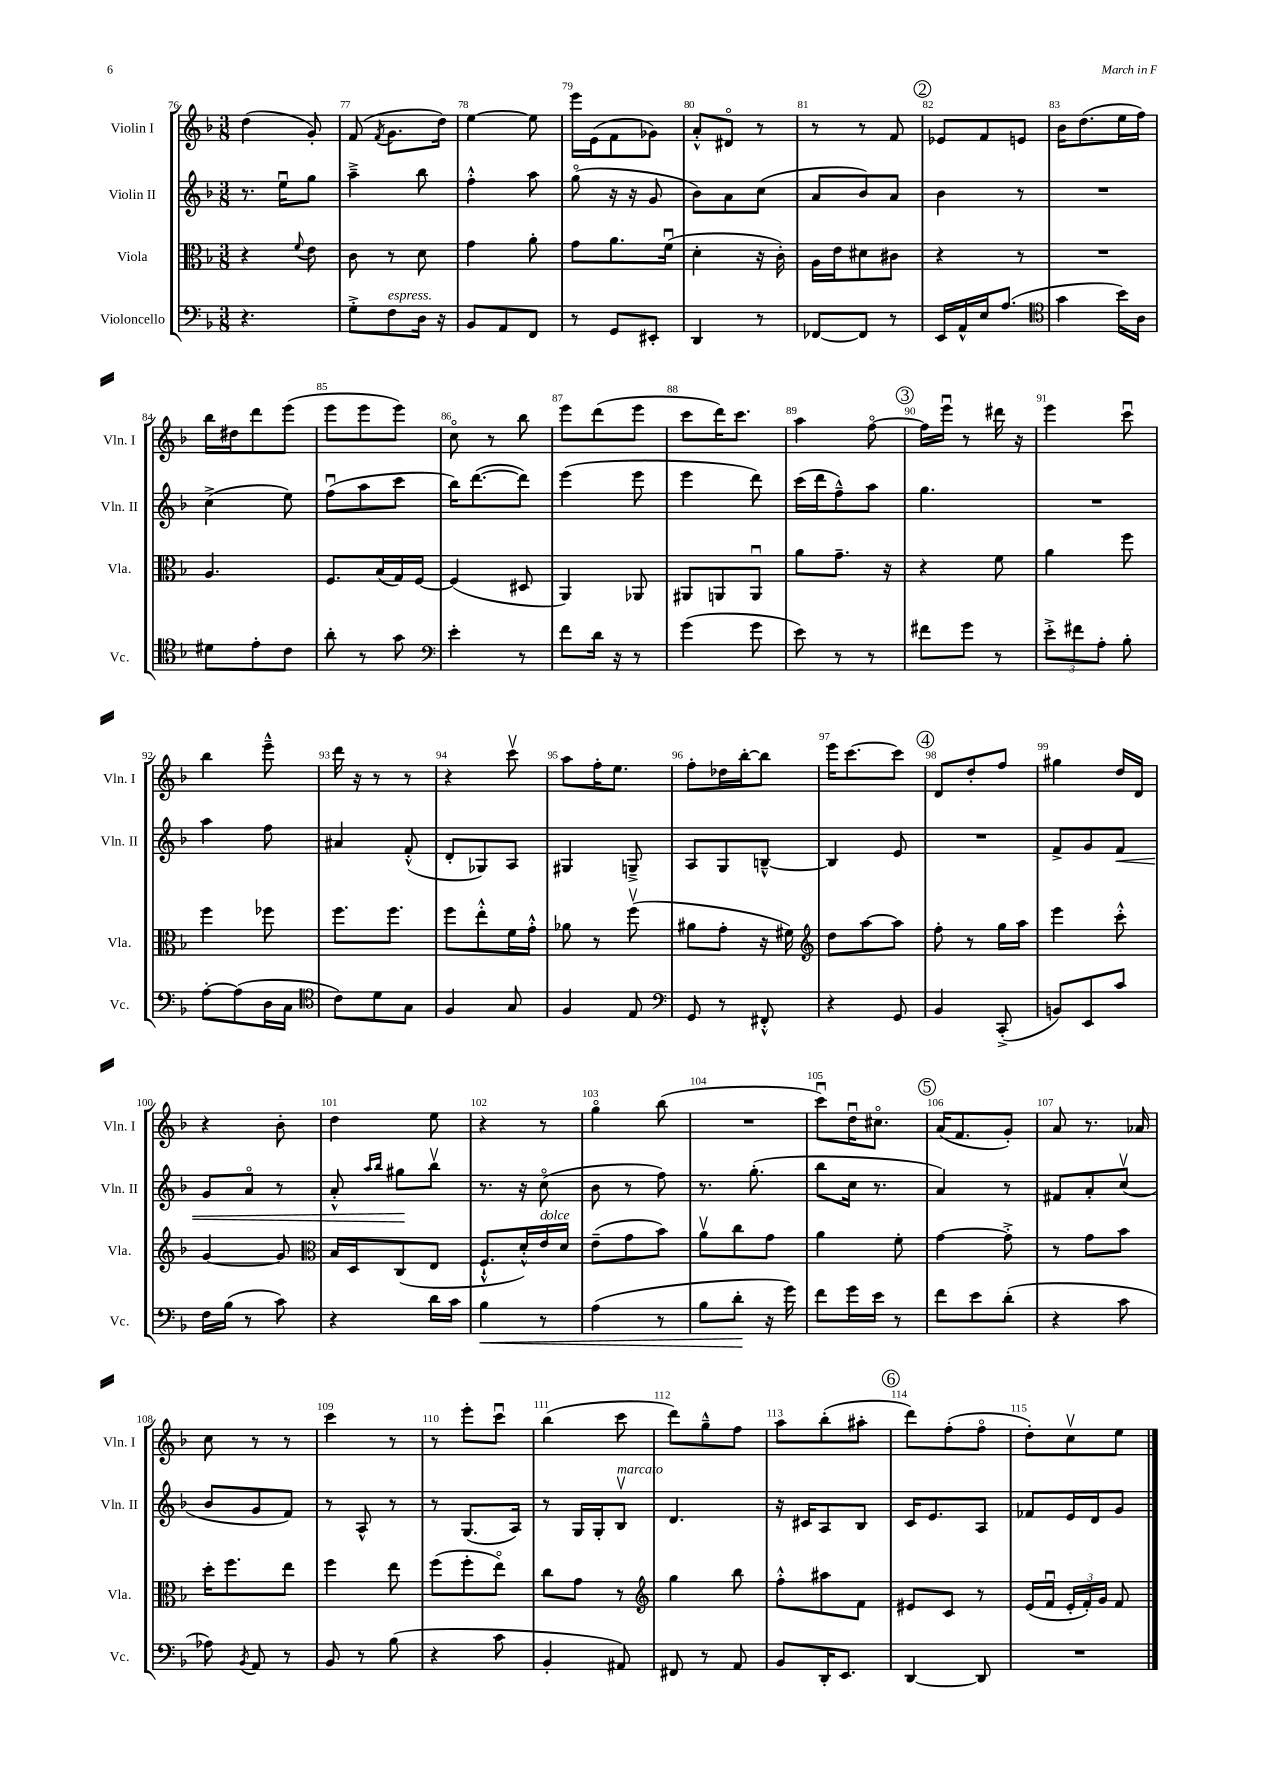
<<
\new StaffGroup <<
\new Staff = "s0" \with { instrumentName = "Violin I" shortInstrumentName = "Vln. I" } {
    \clef treble \key f \major \numericTimeSignature \time 3/8
    \autoBeamOff d''4( g'8-.) |
    f'8( \acciaccatura { f'8 } g'8.[ d''16]) |
    e''4~ e''8 |
    e'''16[ e'16( f'8 ges'8]) |
    a'8[-.-^ dis'8]\flageolet r8 |
    r8 r8 f'8 |
    \mark \markup { \circle "2" } ees'8[ f'8 e'8] |
    bes'16[ d''8.( e''16 f''16]) |
    bes''16[ dis''16 d'''8 e'''8]( |
    e'''8[ e'''8 e'''8]) |
    c''8\flageolet r8 bes''8 |
    e'''8[ d'''8( e'''8] |
    c'''8[ d'''16) c'''8.] |
    a''4 f''8~\flageolet |
    \mark \markup { \circle "3" } f''16[ e'''16]\downbow r8 dis'''16 r16 |
    e'''4 c'''8\downbow |
    bes''4 e'''8---^ |
    d'''16 r16 r8 r8 |
    r4 c'''8\upbow |
    a''8[ f''16-. e''8.] |
    f''8[-. des''16 bes''16~-. bes''8] |
    e'''16[ c'''8.~ c'''8] |
    \mark \markup { \circle "4" } d'8[ d''8-. f''8] |
    gis''4 d''16[ d'16] |
    r4 bes'8-. |
    d''4 e''8 |
    r4 r8 |
    g''4\flageolet bes''8( |
    R4. |
    c'''8[\downbow) d''16\downbow cis''8.]\flageolet |
    \mark \markup { \circle "5" } a'16[( f'8. g'8]-.) |
    a'8 r8. aes'16 |
    c''8 r8 r8 |
    c'''4 r8 |
    r8 e'''8[-. c'''8]\downbow |
    bes''4( c'''8 |
    d'''8[) g''8---^ f''8] |
    a''8[ bes''8-.( ais''8]-. |
    \mark \markup { \circle "6" } d'''8[) f''8-.( f''8]\flageolet |
    d''8[-.) c''8\upbow e''8] \bar "|." |
}
\new Staff = "s1" \with { instrumentName = "Violin II" shortInstrumentName = "Vln. II" } {
    \clef treble \key f \major \numericTimeSignature \time 3/8
    \autoBeamOff r8. e''16[\downbow g''8] |
    a''4---> bes''8 |
    f''4-.-^ a''8 |
    g''8\flageolet( r16 r16 g'8 |
    bes'8[) a'8 c''8]( |
    a'8[ bes'8) a'8] |
    \mark \markup { \circle "2" } bes'4 r8 |
    R4. |
    c''4->( e''8) |
    f''8[\downbow( a''8 c'''8] |
    bes''16[) d'''8.~( d'''8]) |
    e'''4( e'''8 |
    e'''4 d'''8) |
    c'''16[( d'''16 f''8---^) a''8] |
    \mark \markup { \circle "3" } g''4. |
    R4. |
    a''4 f''8 |
    ais'4 f'8-.-^( |
    d'8[-. ges8) a8] |
    gis4 g8---> |
    a8[ g8 b8]~---^ |
    b4 e'8 |
    \mark \markup { \circle "4" } R4. |
    f'8[-> g'8 f'8]\< |
    g'8[ a'8]\flageolet r8 |
    a'8-.-^ \grace { a''16[ bes''16] } gis''8[\! bes''8]\upbow |
    r8. r16 c''8\flageolet( |
    bes'8 r8 f''8) |
    r8. g''8.-.( |
    bes''8[ c''16] r8. |
    \mark \markup { \circle "5" } a'4) r8 |
    fis'8[ a'8-. c''8]\upbow( |
    bes'8[ g'8 f'8]) |
    r8 a8-^ r8 |
    r8 g8.[( a16]) |
    r8 g16[ g16-. bes8]\upbow^\markup { \italic "marcato" } |
    d'4. |
    r16 cis'16[ a8 bes8] |
    \mark \markup { \circle "6" } c'16[ e'8. a8] |
    fes'8[ e'16 d'16 g'8] \bar "|." |
}
\new Staff = "s2" \with { instrumentName = "Viola" shortInstrumentName = "Vla." } {
    \clef alto \key f \major \numericTimeSignature \time 3/8
    \autoBeamOff r4 \appoggiatura { f'8 } e'8 |
    c'8 r8 d'8 |
    g'4 a'8-. |
    g'8[ a'8. f'16]\downbow( |
    d'4-. r16 c'16-.) |
    a16[ e'16 dis'8 cis'8] |
    \mark \markup { \circle "2" } r4 r8 |
    R4. |
    a4. |
    f8.[ bes16( g16) f16]~ |
    f4( dis8 |
    a,4) aes,8 |
    ais,8[ a,8 a,8]\downbow |
    a'8[ g'8.]-- r16 |
    \mark \markup { \circle "3" } r4 f'8 |
    a'4 f''8 |
    f''4 fes''8 |
    f''8.[ f''8.] |
    f''8[ e''8-.-^ f'16 g'16]-.-^ |
    aes'8 r8 f''8\upbow( |
    ais'8[ g'8]-. r16 fis'16) |
    \clef treble d''8[ a''8~ a''8] |
    \mark \markup { \circle "4" } f''8-. r8 g''16[ a''16] |
    e'''4 c'''8-.-^ |
    g'4~ g'8 |
    \clef alto bes16[ d16 c8( e8] |
    f8.[-!-^ d'16-.-^) e'16^\markup { \italic "dolce" } d'16] |
    e'8[--( g'8 bes'8]) |
    a'8[\upbow c''8 g'8] |
    a'4 f'8-. |
    \mark \markup { \circle "5" } g'4~ g'8-.-> |
    r8 g'8[ bes'8] |
    d''16[-. f''8. e''8] |
    f''4 e''8 |
    f''8[( f''8-. e''8]\flageolet) |
    c''8[ g'8] r8 |
    \clef treble g''4 bes''8 |
    f''8[-.-^ ais''8 f'8] |
    \mark \markup { \circle "6" } eis'8[ c'8] r8 |
    e'16[( f'16]\downbow \tuplet 3/2 { e'16[-. f'16-.) g'16] } f'8 \bar "|." |
}
\new Staff = "s3" \with { instrumentName = "Violoncello" shortInstrumentName = "Vc." } {
    \clef bass \key f \major \numericTimeSignature \time 3/8
    \autoBeamOff r4. |
    g8[-.-> f8^\markup { \italic "espress." } d16] r16 |
    bes,8[ a,8 f,8] |
    r8 g,8[ eis,8]-. |
    d,4 r8 |
    fes,8[~ fes,8] r8 |
    \mark \markup { \circle "2" } e,16[ a,16-^ e16 a8.]( |
    \clef tenor g'4 bes'16[) a16] |
    dis'8[ e'8-. c'8] |
    a'8-. r8 g'8 |
    \clef bass e'4-. r8 |
    f'8[ d'16] r16 r8 |
    g'4( g'8 |
    e'8) r8 r8 |
    \mark \markup { \circle "3" } fis'8[ g'8] r8 |
    \tuplet 3/2 { e'8[-.-> fis'8 a8]-. } bes8-. |
    a8[~-. a8( d16 c16] |
    \clef tenor c'8[) d'8 g8] |
    f4 g8 |
    f4 e8 |
    \clef bass g,8 r8 fis,8-.-^ |
    r4 g,8 |
    \mark \markup { \circle "4" } bes,4 c,8-.->( |
    b,8[) e,8 c'8] |
    f16[ bes16]( r8 c'8) |
    r4 d'16[ c'16] |
    bes4\< r8 |
    a4( r8 |
    bes8[ d'8]-.\! r16 g'16) |
    f'8[ g'16 e'16] r8 |
    \mark \markup { \circle "5" } f'8[ e'8 d'8]-.( |
    r4 c'8 |
    aes8) \acciaccatura { bes,8 } a,8 r8 |
    bes,8 r8 bes8( |
    r4 c'8 |
    bes,4-. ais,8) |
    fis,8 r8 a,8 |
    bes,8[ d,16-. e,8.] |
    \mark \markup { \circle "6" } d,4~ d,8 |
    R4. \bar "|." |
}
>>
>>
\layout { \context { \Score currentBarNumber = #76 \override BarNumber.break-visibility = ##(#f #t #t) barNumberVisibility = #all-bar-numbers-visible } }
